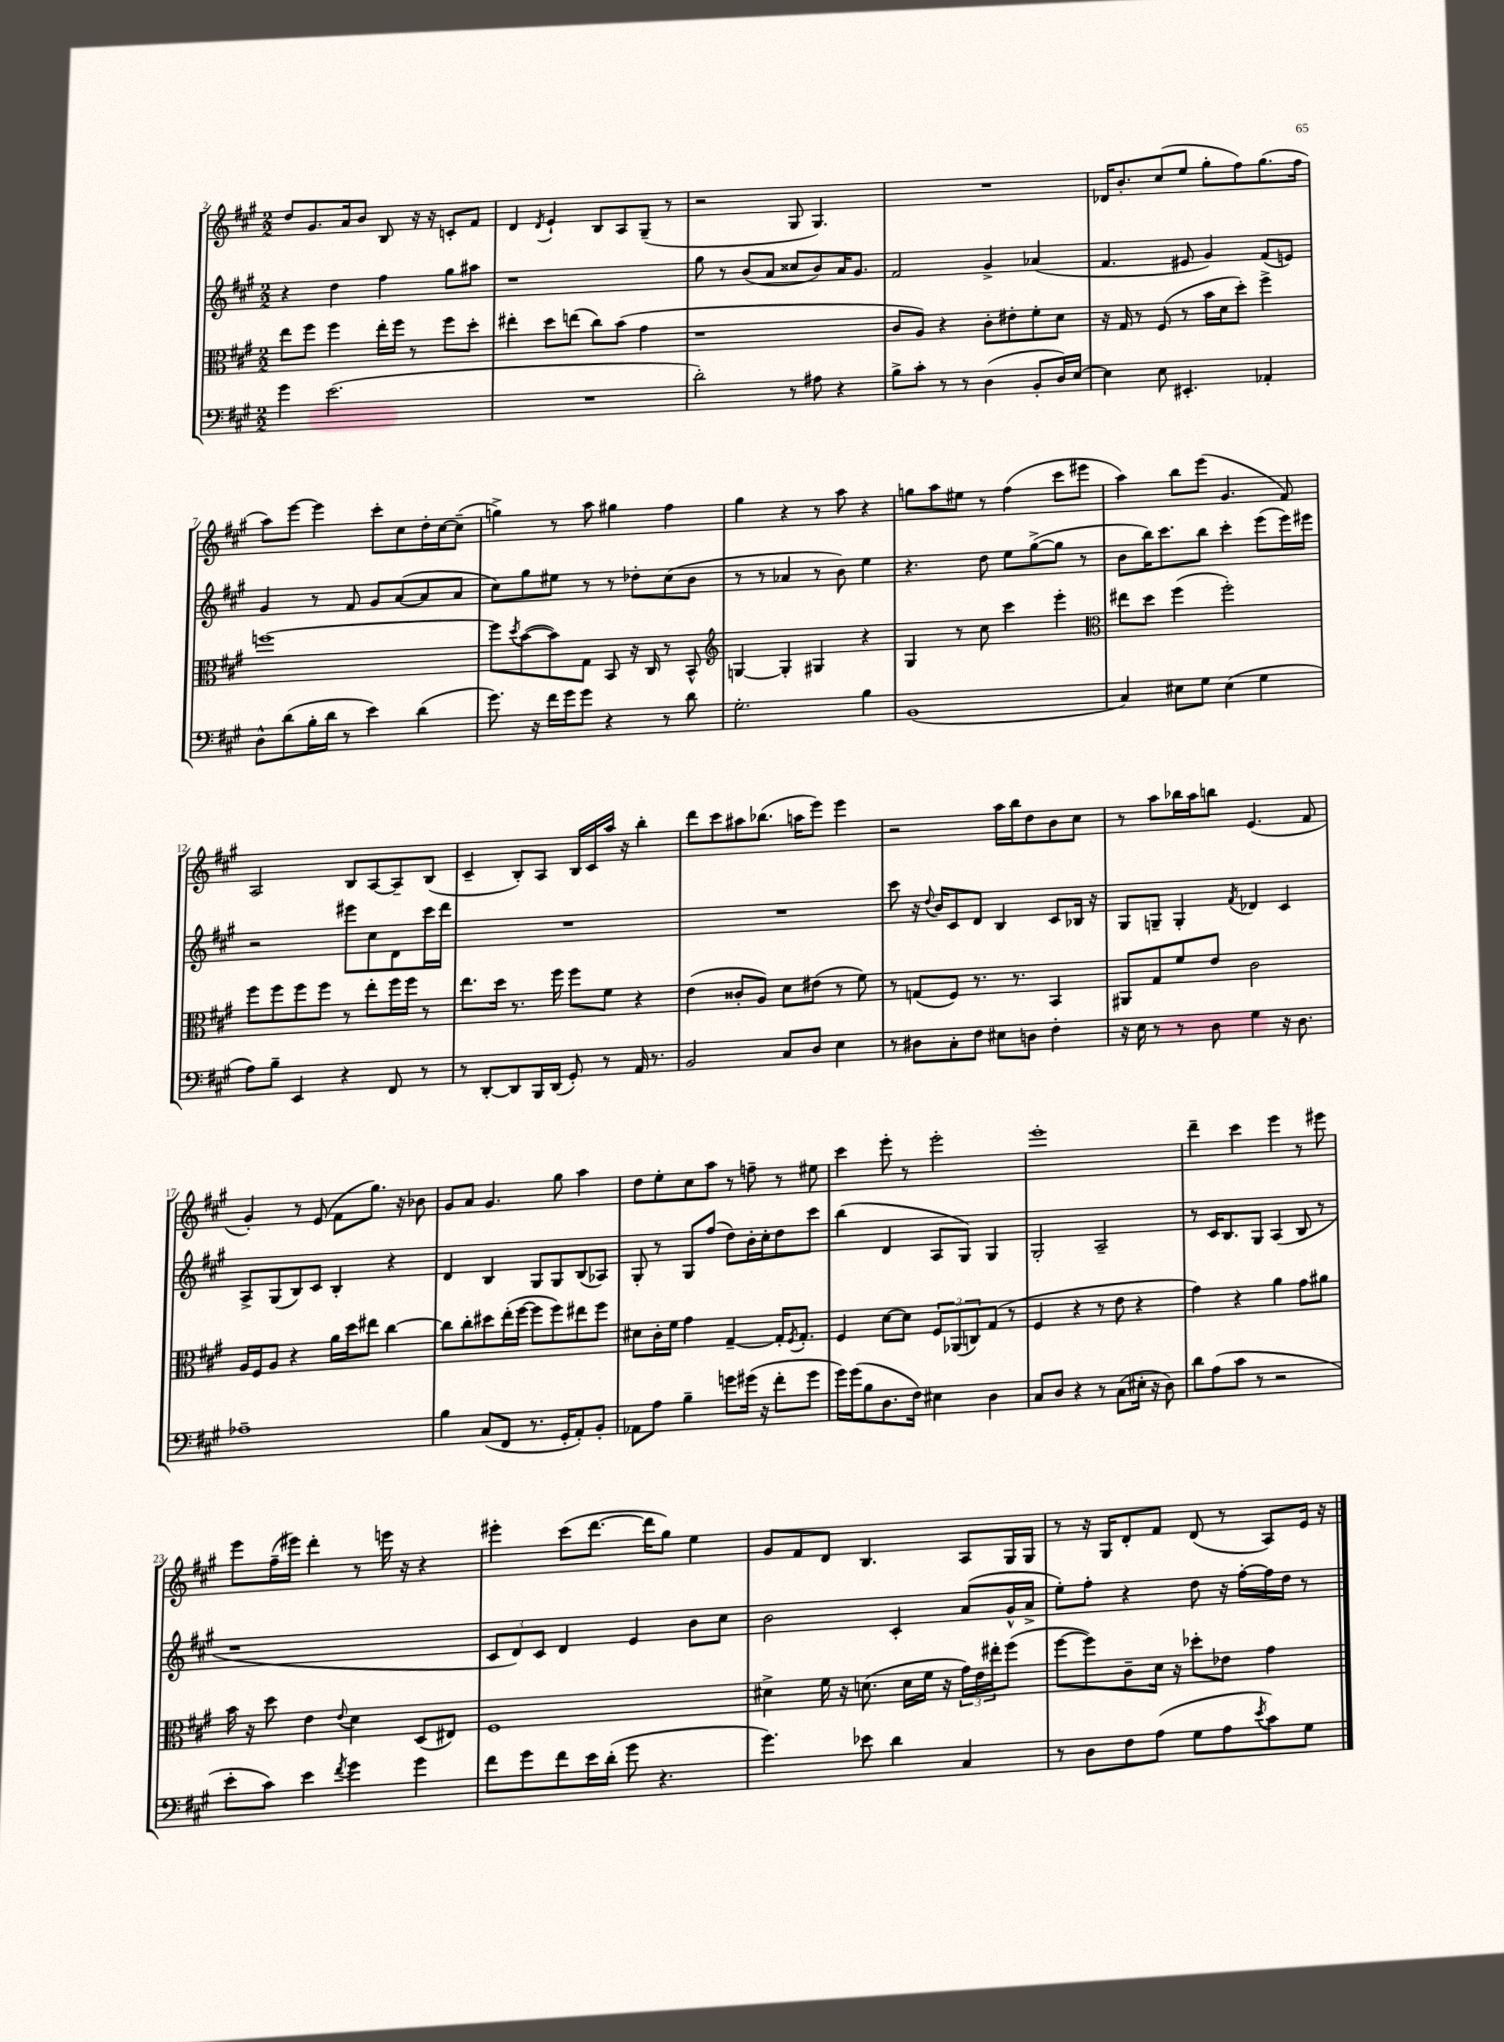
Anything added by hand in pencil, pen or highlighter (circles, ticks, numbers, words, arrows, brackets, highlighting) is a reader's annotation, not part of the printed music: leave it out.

**kern	**kern	**kern	**kern
*staff4	*staff3	*staff2	*staff1
*clefF4	*clefC3	*clefG2	*clefG2
*k[f#c#g#]	*k[f#c#g#]	*k[f#c#g#]	*k[f#c#g#]
*M2/2	*M2/2	*M2/2	*M2/2
4g#\	8ee\L	4r	8dd/L
.	8ff#\J	.	8.g#/
(2.e\	4ff#\	4dd\	.
.	.	.	16a/k
.	.	.	8b/J
.	16ee'\LL	4ff#\	8B/
.	16ff#\JJ	.	.
.	8r	.	16r
.	.	.	16r
.	8ff#\L	8gg#\L	8c'/L
.	8dd'\J	8aa#\J	8f#/J
=	=	=	=
1r	4ee#'\	1r	4d/
.	.	.	8qd/
.	8dd\L	.	4e`/
.	(8ee\J	.	.
.	8cc#\L)	.	8B/L
.	(8b\J	.	8A/
.	4g#\	.	(8G#~/J
.	.	.	8r
=	=	=	=
2d'\)	1r	8gg#\	2r
.	.	8r	.
.	.	(8b/L	.
.	.	8a/J	.
8r	.	8cc##/L	8G#/
8A#\	.	8b/)	4.G#/)
4r	.	16a/K	.
.	.	8.g#/J	.
=	=	=	=
8B^\L	8c#/L	2f#/	1r
8c#'\J	8A/J)	.	.
8r	4r	.	.
8r	.	.	.
(4D\	8c#'\L	4g#^/	.
.	8e#'\	.	.
8BB'/L	8f#'\	(4a-/	.
16D/L)	8d\J	.	.
[16E/JJ	.	.	.
=	=	=	=
4E\]	16r	4.f#/	16d-/LK
.	16G#/	.	8.b'/
.	8r	.	.
8E\	(8F#/	.	(8cc#/
4.EE#'/	8r	8e#/	8ee/J
.	16b\LL	4g#/)	8gg#'\L
.	16d\J	.	.
.	8dd'\J)	.	8ff#\)
4AA-'/	4ff#^\	(8f#/L	(8.gg#\
.	.	8e/J)	.
.	.	.	16ff#\Jk
=	=	=	=
8D^^\L	[1ff	4g#/	8aa\L)
(8d\	.	.	[8eee\J
16B'\L	.	8r	4eee\]
16d\JJ	.	.	.
8r	.	8f#/	.
4e\)	.	8g#/L	8ccc#'\L
.	.	([8a/	8cc#\
(4d\	.	8a/]	16dd'\L
.	.	.	[16cc#\J
.	.	8a/J	(8cc#~\]J
=	=	=	=
8.g#\)	8ff\]L	8cc#\L)	4gg^\)
.	8qdd/	.	.
.	([8b\	8gg#\	.
16r	.	.	.
16f#\LL	8b\])	8ee#\J	8r
16g#\J	.	.	.
8g#\J	8G#\J	8r	8aa\
4r	8BB/	8r	4gg#\
.	16r	8dd-'\L	.
.	16C#/	.	.
8r	8r	(8cc#\	4ff#\
8d\	8BB^^/	8b\J	.
=	=	=	=
*	*clefG2	*	*
2.G#'\	[4G/	8r	4gg#\
.	.	8r	.
.	4G'/]	4a-/	4r
.	4G#/	8r	8r
.	.	8b\)	8aa\
4B\	4r	4ee\	4r
=	=	=	=
(1BB	4G#/	4.r	8gg\L
.	.	.	8aa\
.	8r	.	8ee#\J
.	8cc#\	8dd\	8r
.	4ccc#\	8ee\L	(4ff#\
.	.	([8gg#^\	.
.	4eee'\	8gg#\]J	8ccc#\L
.	.	8r	8eee#\J
=	=	=	=
*	*clefC3	*	*
4C#/)	8ee#\L	8b\L	4aa\)
.	8dd\J	16bb\K)	.
.	.	8.ccc#\	.
8E#\L	(4ff#\	.	8bb\L
8G#\J	.	8bb\J	(8eee\J
(4E#\	2ff#'\)	4ccc#'\	4.g#/
4G#\	.	(8eee\L	.
.	.	16eee\L)	8f#/)
.	.	16eee#\JJ	.
=	=	=	=
8A\L)	8ff#\L	2r	2A/
8B~\J	8ff#\	.	.
4EE/	8ff#\	.	.
.	8ff#\J	.	.
4r	8r	8eee#\L	8B/L
.	8ee'\L	8cc#\	[8A/
8FF#/	16ff#\L	8d\	8A~/]
.	16ff#\JJ	.	.
8r	8r	16ccc#\L	(8B/J
.	.	16ddd\JJ	.
=	=	=	=
8r	8.ee\L	1r	4c#~/
[8DD'/L	.	.	.
.	16dd\Jk	.	.
8DD/]	8.r	.	8B'/L)
16BBB/L	.	.	8A/J
(16DD/JJ	16ff#\	.	.
8GG#'/)	8ff#\L	.	16B/LL
.	.	.	16c#/
8r	8f#\J	.	16aa/JJ
.	.	.	16r
16AA/	4r	.	4bb'\
8.r	.	.	.
=	=	=	=
2BB/	(4e\	1r	8ddd\L
.	.	.	8ccc#\
.	8c##'/L	.	8aa#\
.	8A/J)	.	(8.bb-\J
8C#/L	8d\L	.	.
.	.	.	16aa\LK
8D/J	(8e#\J	.	8eee\J)
4E\	8r	.	4eee\
.	8f#\)	.	.
=	=	=	=
8r	8r	8ccc#\	2r
8D#\L	(8G/L	16r	.
.	.	8qqdd/	.
.	.	16b/LK	.
8C#'\	8F#/J)	8c#/	.
8F#\J	8.r	8d/J	.
8E#\L	.	4B/	16aa\LL
.	8.r	.	16bb\J
8D\J	.	.	8dd\
4F#'\	4BB/	8c#/L	8b\
.	.	16B-/Jk	8cc#\J
.	.	16r	.
=	=	=	=
16r	8AA#/L	8G#/L	8r
16E\	.	.	.
8r	8G#/	8G~/J	8aa\L
8r	8f#/	4G'/	16bb-\L
.	.	.	16aa\J
8D\	8e/J	.	8bb\J
.	.	8qf#/	.
4G#\	2c#\	4d-/	(4.e/
16r	.	4c#/	.
8.D\	.	.	.
.	.	.	8f#/
=	=	=	=
1A-~	16A/LL	8A^/L	4g#'/)
.	16F#/J	.	.
.	8A/J	(8G#/	.
.	4r	8B/)	8r
.	.	8c#/J	(8e/
.	16a\LL	4B'/	8f#\L
.	16dd\J	.	.
.	8ee#\J	.	8.gg#\J)
.	[4cc#\	4r	.
.	.	.	16r
.	.	.	8b-\
=	=	=	=
4B\	8cc#\]L	4d/	8g#/L
.	8cc#'\	.	8a/J
(8C#/L	8dd#\	4B/	4.g#/
8FF#/J	(16ee'\L	.	.
.	[16ff#\JJ	.	.
8.r	8ff#\]L	8G#/L	.
.	8ff#\)	8G#/	8gg#\
16GG#'/LK	.	.	.
8AA'/)	8ee#\	(8B/	4aa\
8BB'/J	8ff#\J	8A-/J)	.
=	=	=	=
8AA-\L	8d#\L	8G#'/	8dd\L
8A\J	16c#'\L	8r	8ee'\
.	16f#\JJ	.	.
4B~\	4g#\	8G#/L	8cc#\
.	.	(8ff#/J	8aa\J
8g\L	[4G#~/	8dd\L)	8r
(16g#\Jk	.	16b'\L	8ff~\
16r	.	16cc#'\J	.
8f#'\L	16G#'/]LK	8dd\	8r
.	8qF#/	.	.
.	8.G#'/J	.	.
8g#\J	.	8ccc#\J	8ee#\
=	=	=	=
16g#\LL)	4F#/	(4bb\	4ccc#\
(16g#\J	.	.	.
8B\	.	.	.
8.D\	[8d\L	4d/	8eee'\
.	8d\]J	.	8r
16F#\Jk)	.	.	.
4E#\	12F#/L	8A/L	2eee'\
.	(12AA-/	.	.
.	.	8G#/J)	.
.	12C/)	.	.
4D\	(8G#/J	4G#/	.
.	8r	.	.
=	=	=	=
8C#/L	4F#/	2G#'/	1eee'
8D/J	.	.	.
4r	4r	.	.
8r	8r	2A~/	.
(8C#\L	8e\	.	.
16E#'\Jk	4r	.	.
16r	.	.	.
8D\)	.	.	.
=	=	=	=
8d\L	4g#\)	8r	4ddd~\
(8A\	.	16c#/LK	.
.	.	8.B/	.
8c#\J	4r	.	4ccc#\
8r	.	8G#/J	.
2r	4a\	(4A/	4eee\
.	8g#\L	8B/	8r
.	8a#\J	8r	8eee#\
=	=	=	=
8e'\L	16b\	1r	8eee\L
.	16r	.	.
8c#\J)	8dd\	.	(16ff#~\L
.	.	.	16eee#\JJ)
4e\	4e\	.	4ddd'\
8qf#/	8qqe/	.	.
4g#\	4d\	.	8r
.	.	.	16eee\
.	.	.	16r
4g#\	(8D/L	.	4r
.	8E#/J)	.	.
=	=	=	=
8f#\L	1F#	12c#/L	4eee#'\
.	.	12d/)	.
8g#\	.	.	.
.	.	12c#/J	.
8f#\	.	4d/	(8ccc#\L
16e\L	.	.	[8.ddd\J
(16d'\JJ	.	.	.
8g#\	.	4e/	.
.	.	.	16ddd\]LK
4.r	.	.	8gg#\J)
.	.	8b\L	4ee\
.	.	8cc#\J	.
=	=	=	=
4.g#\)	4d#^\	2b\	8g#/L
.	.	.	8f#/
.	16f#\	.	8d/J
.	16r	.	.
8e-\	(8.d\	.	4.B/
4d\	.	4c#'/	.
.	16d\LL	.	.
.	16f#\JJ	.	.
.	16r	.	.
4C#/	24g#\LL)	(8a/L	8A/L
.	24e\	.	.
.	24ee#'\J	.	.
.	(8ff#\J	16g#^^/L	16G#/L
.	.	16a^/JJ	16G#/JJ
=	=	=	=
8r	[8ff#\L	8ee'\L)	8r
8D\L	8ff#\])	8ff#'\J	16r
.	.	.	16G#/LK
8F#\	8c#~\	4r	8d'/
(8A\J	16d\Jk	.	8f#/J
.	16r	.	.
8G#\L	8dd-'\L	8dd\	(8d/
8A\	8e-\J	16r	8r
.	.	[16ff#'\LL	.
8qe/	.	.	.
8c#\)	4g#\	16ff#\]	8A/L)
.	.	16dd\JJ	.
8G#\J	.	8r	16e/Jk
.	.	.	16r
==	==	==	==
*-	*-	*-	*-
